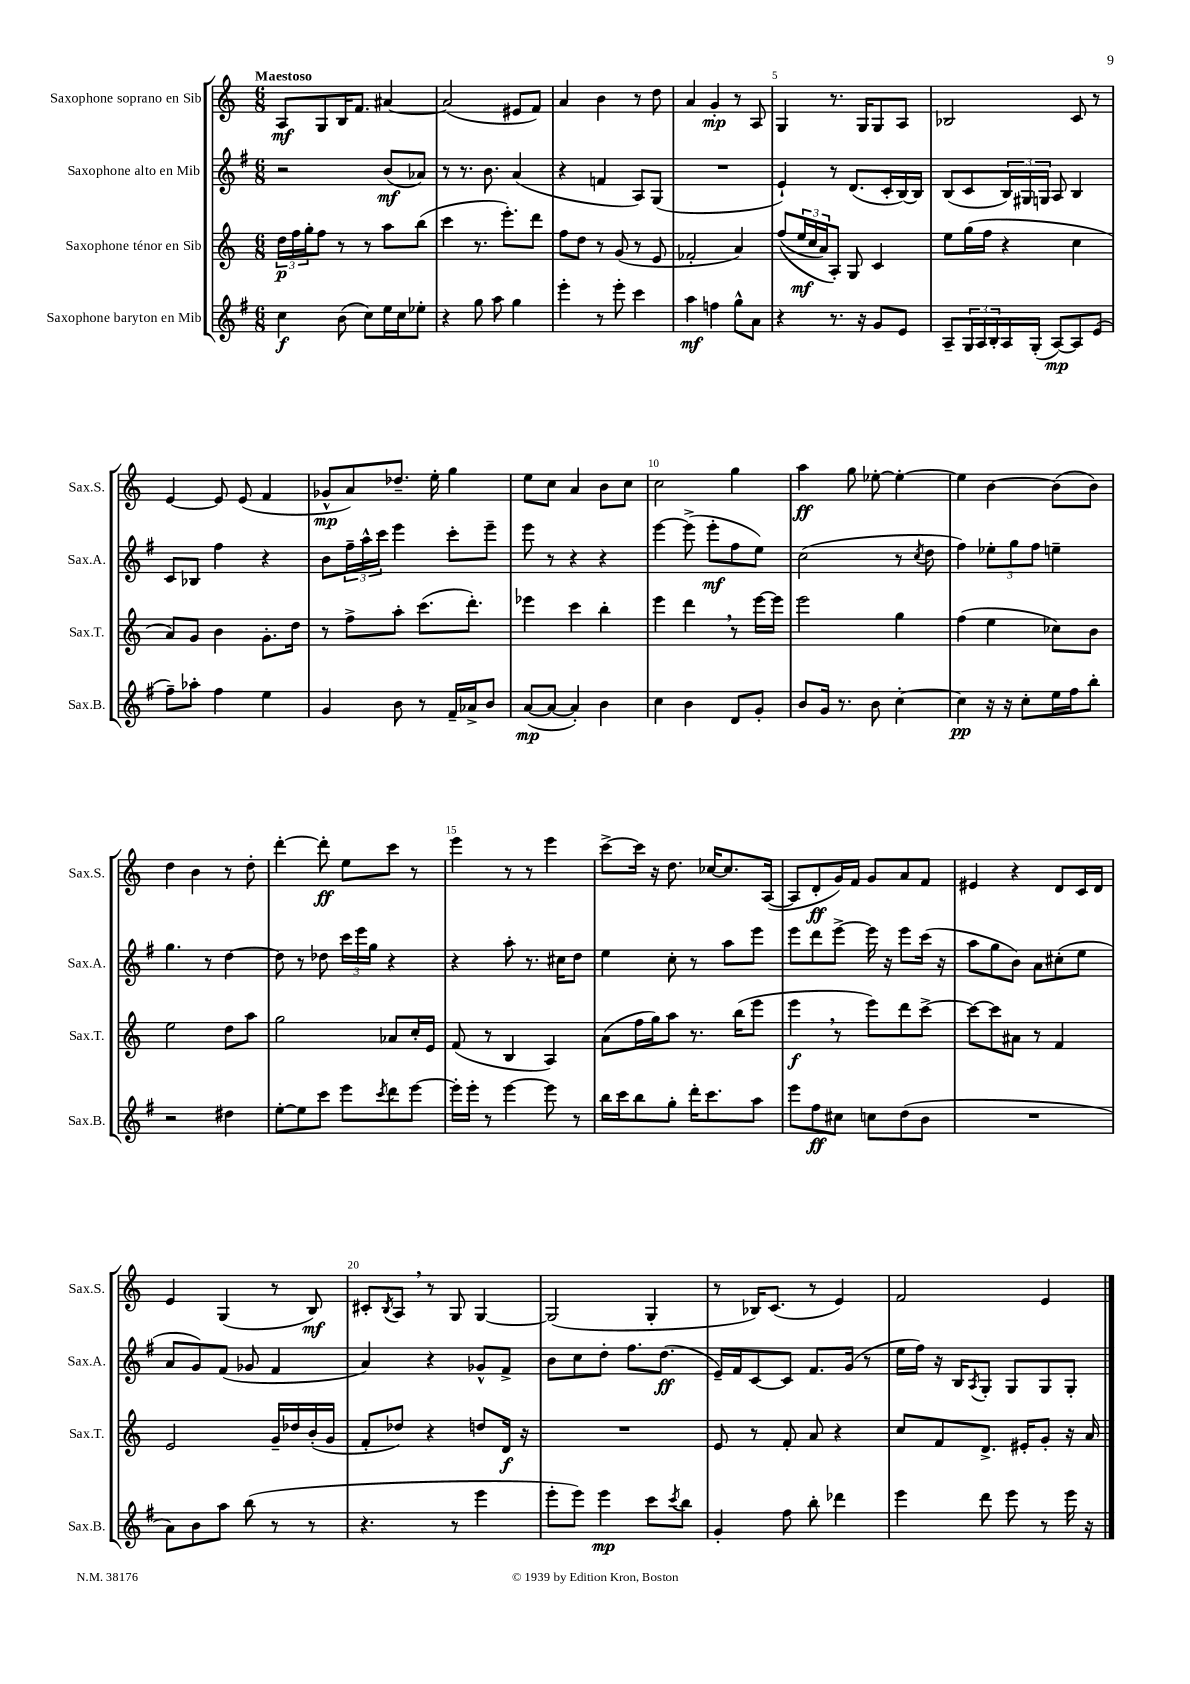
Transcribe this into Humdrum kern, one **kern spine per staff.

**kern	**kern	**kern	**kern
*staff4	*staff3	*staff2	*staff1
*clefG2	*clefG2	*clefG2	*clefG2
*k[f#]	*k[]	*k[f#]	*k[]
*M6/8	*M6/8	*M6/8	*M6/8
4cc	24dd	2r	8A
.	24ff	.	.
.	24gg'	.	.
.	8ff	.	8G
(8b	8r	.	16B
.	.	.	8.f
8cc)	8r	.	.
16ee	8aa	(8b	[4a#
16cc	.	.	.
8ee-'	(8bb	8a-)	.
=	=	=	=
4r	4ccc	8r	(2a#]
.	.	8.r	.
8gg	8.r	.	.
.	.	8.b	.
8aa	.	.	.
.	8.eee')	.	.
4gg	.	(4a	8e#
.	8ddd	.	8f)
=	=	=	=
4eee'	8ff	4r	4a
.	8dd	.	.
8r	8r	4f	4b
8eee'	(8g	.	.
4ccc	8r	8A)	8r
.	8e	(8G	8dd
=	=	=	=
4aa	2f-'	2.r	4a
4ff	.	.	4g'
8gg^^	4a)	.	8r
8a	.	.	8A
=	=	=	=
4r	&((8ff	4e`)	4G
.	24ee	.	.
.	24cc	.	.
.	24a)	.	.
8.r	8A'&)	8r	8.r
.	8G	(8.d	.
16r	.	.	16G
8g	4c	.	8G
.	.	16c'	.
8e	.	[16B)	8A
.	.	16B]	.
=	=	=	=
8A~	8ee	(8B	2B-
24G	(16gg	8c	.
24A	.	.	.
.	16ff	.	.
24B'	.	.	.
16A	4r	24B)	.
.	.	24G#	.
(16G'	.	.	.
.	.	24G	.
[8A)	.	8A	.
8A]	4cc	4B	8c
(8e	.	.	8r
=	=	=	=
8ff#~)	8a)	8c	[4e
8aa-'	8g	8B-	.
4ff#	4b	4ff#	8e]
.	.	.	(8e
4ee	8.g'	4r	4f
.	16dd	.	.
=	=	=	=
4g	8r	8b	8g-^^
.	8ff^	24ff#~	8a)
.	.	24aa^^	.
.	.	24ccc	.
8b	8aa'	4eee	8.dd-~
8r	(8.ccc	.	.
.	.	.	16ee'
16f#~	.	8ccc'	4gg
16a-^	8.ddd')	.	.
8b	.	8eee~	.
=	=	=	=
([8a	4eee-	8eee	8ee
8a_	.	8r	8cc
4a'])	4ccc	4r	4a
4b	4bb'	4r	8b
.	.	.	8cc
=	=	=	=
4cc	4eee	[4eee	2cc
4b	4ddd	(8eee^]	.
.	.	8eee'	.
8d	8r	8ff#	4gg
8g'	[16eee	8ee)	.
.	16eee]	.	.
=	=	=	=
8b	2eee	(2cc	4aa
16g	.	.	.
8.r	.	.	.
.	.	.	8gg
8b	.	.	[8ee-'
[4cc'	4gg	8r	4ee-'_
.	.	8qcc	.
.	.	8dd	.
=	=	=	=
4cc]	(4ff	4ff#)	4ee-]
16r	4ee	12ee-'	[4b
16r	.	.	.
.	.	12gg	.
8cc'	.	.	.
.	.	12ff#	.
16ee	8cc-)	4ee~	(8b]
16ff#	.	.	.
8bb'	8b	.	8b)
=	=	=	=
2r	2ee	4.gg	4dd
.	.	.	4b
.	.	8r	.
4dd#	8dd	[4dd	8r
.	8aa	.	8dd'
=	=	=	=
[8ee'	2gg	8dd]	[4ddd'
8ee]	.	8r	.
8ccc	.	8dd-	8ddd']
8eee	.	24ccc	8ee
.	.	24eee	.
.	.	24gg	.
8qccc	.	.	.
8ddd	8a-	4r	8ccc
[8eee	16cc'	.	8r
.	16e	.	.
=	=	=	=
16eee']	(8f	4r	4eee
16eee'	.	.	.
8r	8r	.	.
[4eee	4B	8aa'	8r
.	.	8.r	8r
8eee]	4A)	.	4eee
.	.	16cc#	.
8r	.	8dd	.
=	=	=	=
16bb	(8a	4ee	[8ccc^
16ccc	.	.	.
8bb	16ff	.	16ccc]
.	16gg)	.	16r
8gg'	8aa	8cc'	8.dd
16ddd'	8.r	8r	.
8.ccc	.	.	[16cc-
.	.	8aa	8.cc-]
.	(16bb	.	.
8aa	8eee	8eee	.
.	.	.	([16A
=	=	=	=
8eee	4eee	8eee	8A]
8ff#	.	8ddd	8d'
8cc#	8r	[8eee^	16g)
.	.	.	16f
8cc	8eee)	16eee]	8g
.	.	16r	.
(8dd	8ddd	8eee	8a
8b	[8ccc^	(16ccc	8f
.	.	16r	.
=	=	=	=
2.r	8ccc_	8aa	4e#
.	8ccc]	8gg	.
.	8a#	8b)	4r
.	8r	8a	.
.	4f	(8cc#'	8d
.	.	8ee	16c
.	.	.	16d
=	=	=	=
8a)	2e	8a	4e
8b	.	8g)	.
8aa	.	(8f#	(4G
(8bb	.	8g-	.
8r	16g~	4f#	8r
.	16dd-	.	.
8r	(16b'	.	8B)
.	16g	.	.
=	=	=	=
4.r	8f'	4a)	8c#'
.	.	.	8qB
.	8dd-)	.	8A
.	4r	4r	8r
8r	.	.	8G
4eee	8dd	8g-^^	[4G
.	16d	8f#^	.
.	16r	.	.
=	=	=	=
8eee'	2.r	8b	(2G]
8eee)	.	8cc	.
4eee	.	8dd'	.
.	.	8.ff#	.
8ccc	.	.	4G'
.	.	(8.dd	.
8qccc	.	.	.
8bb	.	.	.
=	=	=	=
4g'	8e	16e~)	8r
.	.	16f#	.
.	8r	[8c	16B-)
.	.	.	(8.c
8ff#	8f'	8c]	.
8bb'	8a	8.f#	8r
4ddd-	4r	.	4e)
.	.	(16g	.
.	.	8r	.
=	=	=	=
4eee	8cc	16ee	2f
.	.	16ff#)	.
.	8f	16r	.
.	.	16B	.
.	.	8qA	.
8ddd	8.d^	8G'	.
8eee	.	8G	.
.	16e#'	.	.
8r	8g'	8G	4e
16eee	16r	8G'	.
16r	16a	.	.
==	==	==	==
*-	*-	*-	*-
